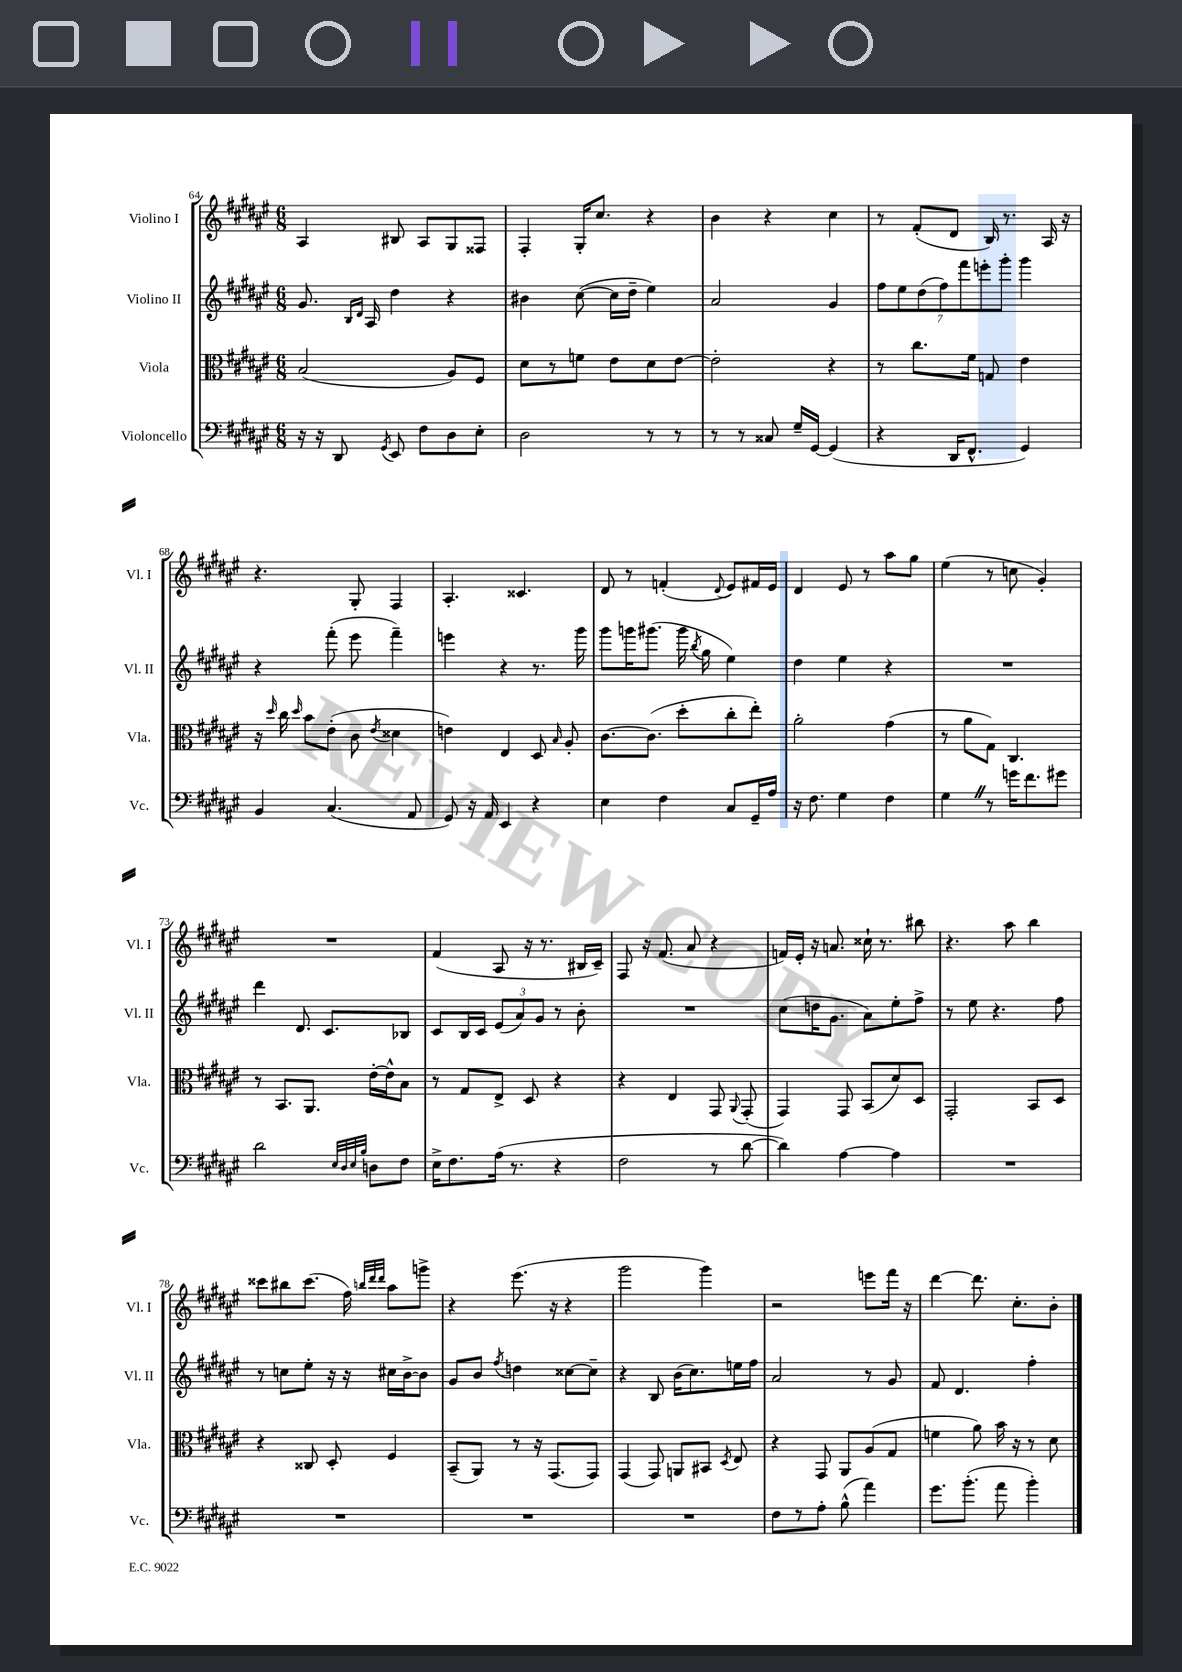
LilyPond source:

<<
\new StaffGroup <<
\new Staff = "s0" \with { instrumentName = "Violino I" shortInstrumentName = "Vl. I" } {
    \clef treble \key fis \major \numericTimeSignature \time 6/8
    \autoBeamOff ais4 bis8 ais8[ gis8 fisis8] |
    fis4-. gis16[-. cis''8.] r4 |
    b'4 r4 cis''4 |
    r8 fis'8[-.( dis'8] b16) r8. ais16 r16 |
    r4. gis8-. fis4 |
    ais4.-. cisis'4. |
    dis'8 r8 f'4-.( \appoggiatura { dis'8 } eis'8[) fis'16 eis'16] |
    dis'4 eis'8 r8 ais''8[ gis''8] |
    eis''4( r8 c''8 gis'4-.) |
    R2. |
    fis'4( ais8 r16 r8. bis16[ cis'16]--) |
    fis8 r16 fis'8.( ais'8 r4 |
    f'16[) eis'16]-. r16 a'8. cisis''16-! r8. bis''8 |
    r4. ais''8 b''4 |
    cisis'''8[ bis''8 cisis'''8.]( fis''16) \grace { b''32[ dis'''32 dis'''32] } ais''8[ g'''8]-> |
    r4 eis'''8.( r16 r4 |
    gis'''2 gis'''4) |
    r2 e'''8[ fis'''16] r16 |
    dis'''4~ dis'''8. cis''8.[-. b'8]-. \bar "|." |
}
\new Staff = "s1" \with { instrumentName = "Violino II" shortInstrumentName = "Vl. II" } {
    \clef treble \key fis \major \numericTimeSignature \time 6/8
    \autoBeamOff gis'8. \grace { b16[ dis'16] } ais16 dis''4 r4 |
    bis'4 cis''8~( cis''16[ dis''16]-- eis''4) |
    ais'2 gis'4 |
    \tuplet 7/4 { fis''8[ eis''8 dis''8( fis''8) fis'''8 e'''8-. gis'''8]-. } gis'''4 |
    r4 fis'''8-.( eis'''8 fis'''4--) |
    e'''4 r4 r8. gis'''16 |
    gis'''8[ g'''16 gis'''8.]( gis'''16 \acciaccatura { b''8 } gis''16 eis''4) |
    dis''4 eis''4 r4 |
    R2. |
    dis'''4 dis'8. cis'8.[ bes8] |
    cis'8[ b16 cis'16] \tuplet 3/2 { eis'8[( ais'8) gis'8] } r8 b'8-. |
    R2. |
    cis''8[( d''16 gis'8.] ais'8[) eis''8-. fis''8]-> |
    r8 eis''8 r4. fis''8 |
    r8 c''8[ eis''8]-. r16 r16 cis''16[ b'16~-> b'8] |
    gis'8[ b'8] \acciaccatura { fis''8 } d''4 cisis''8[~ cisis''8]-- |
    r4 b8 b'16[( cis''8.) e''16 fis''16] |
    ais'2 r8 gis'8 |
    fis'8 dis'4. fis''4-. \bar "|." |
}
\new Staff = "s2" \with { instrumentName = "Viola" shortInstrumentName = "Vla." } {
    \clef alto \key fis \major \numericTimeSignature \time 6/8
    \autoBeamOff b2( ais8[) fis8] |
    dis'8[ r8 f'8] eis'8[ dis'8 eis'8]~ |
    eis'2-. r4 |
    r8 cis''8.[ fis'16] g8 eis'4 |
    r16 \grace { dis''16 } cis''16 \grace { dis''16 } b'8[ eis'8]-.( cis'8 \acciaccatura { eis'8 } disis'4 |
    e'4) eis4 dis8 \grace { b16 } ais8-. |
    cis'8.[~ cis'8.]( dis''8[-. cis''8-. eis''8]-.) |
    ais'2-. gis'4( |
    r8 ais'8[ gis8]) cis4. |
    r8 b,8.[ ais,8.] eis'16[~-. eis'16-^ b8] |
    r8 gis8[ eis8]-> dis8 r4 |
    r4 eis4 gis,8 \appoggiatura { ais,8 } gis,8-.( |
    gis,4) gis,8 b,8[( dis'8) dis8] |
    gis,2-. b,8[ dis8] |
    r4 cisis8 dis8-. fis4 |
    b,8[--( ais,8]) r8 r16 gis,8.[( gis,8]) |
    gis,4( gis,8) a,8[ bis,8] \acciaccatura { dis8 } eis8 |
    r4 gis,8 ais,8[ ais8( gis8] |
    f'4 ais'8) b'16 r16 r8 dis'8 \bar "|." |
}
\new Staff = "s3" \with { instrumentName = "Violoncello" shortInstrumentName = "Vc." } {
    \clef bass \key fis \major \numericTimeSignature \time 6/8
    \autoBeamOff r16 r16 dis,8 \acciaccatura { gis,8 } eis,8 fis8[ dis8 eis8]-. |
    dis2 r8 r8 |
    r8 r8 cisis8 gis16[-- gis,16]~ gis,4( |
    r4 dis,16[ fis,8.]-^ gis,4) |
    b,4 cis4.( ais,8 |
    gis,8) r16 ais,16 eis,4 r4 |
    eis4 fis4 cis8[ gis,16-- ais16] |
    r16 fis8. gis4 fis4 |
    gis4 \once \override BreathingSign.text = \markup { \musicglyph "scripts.caesura.straight" } \breathe r8 g'16[ fis'8. gis'8] |
    dis'2 \grace { eis32[ dis32 eis32 b32] } d8[ fis8] |
    eis16[-> fis8. ais16]( r8. r4 |
    fis2 r8 dis'8~ |
    dis'4) ais4~ ais4 |
    R2. |
    R2. |
    R2. |
    R2. |
    fis8[ r8 ais8]-. b8-^( ais'4) |
    gis'8.[ b'8.]-.( ais'8 b'4-.) \bar "|." |
}
>>
>>
\layout { \context { \Score currentBarNumber = #64 } }
